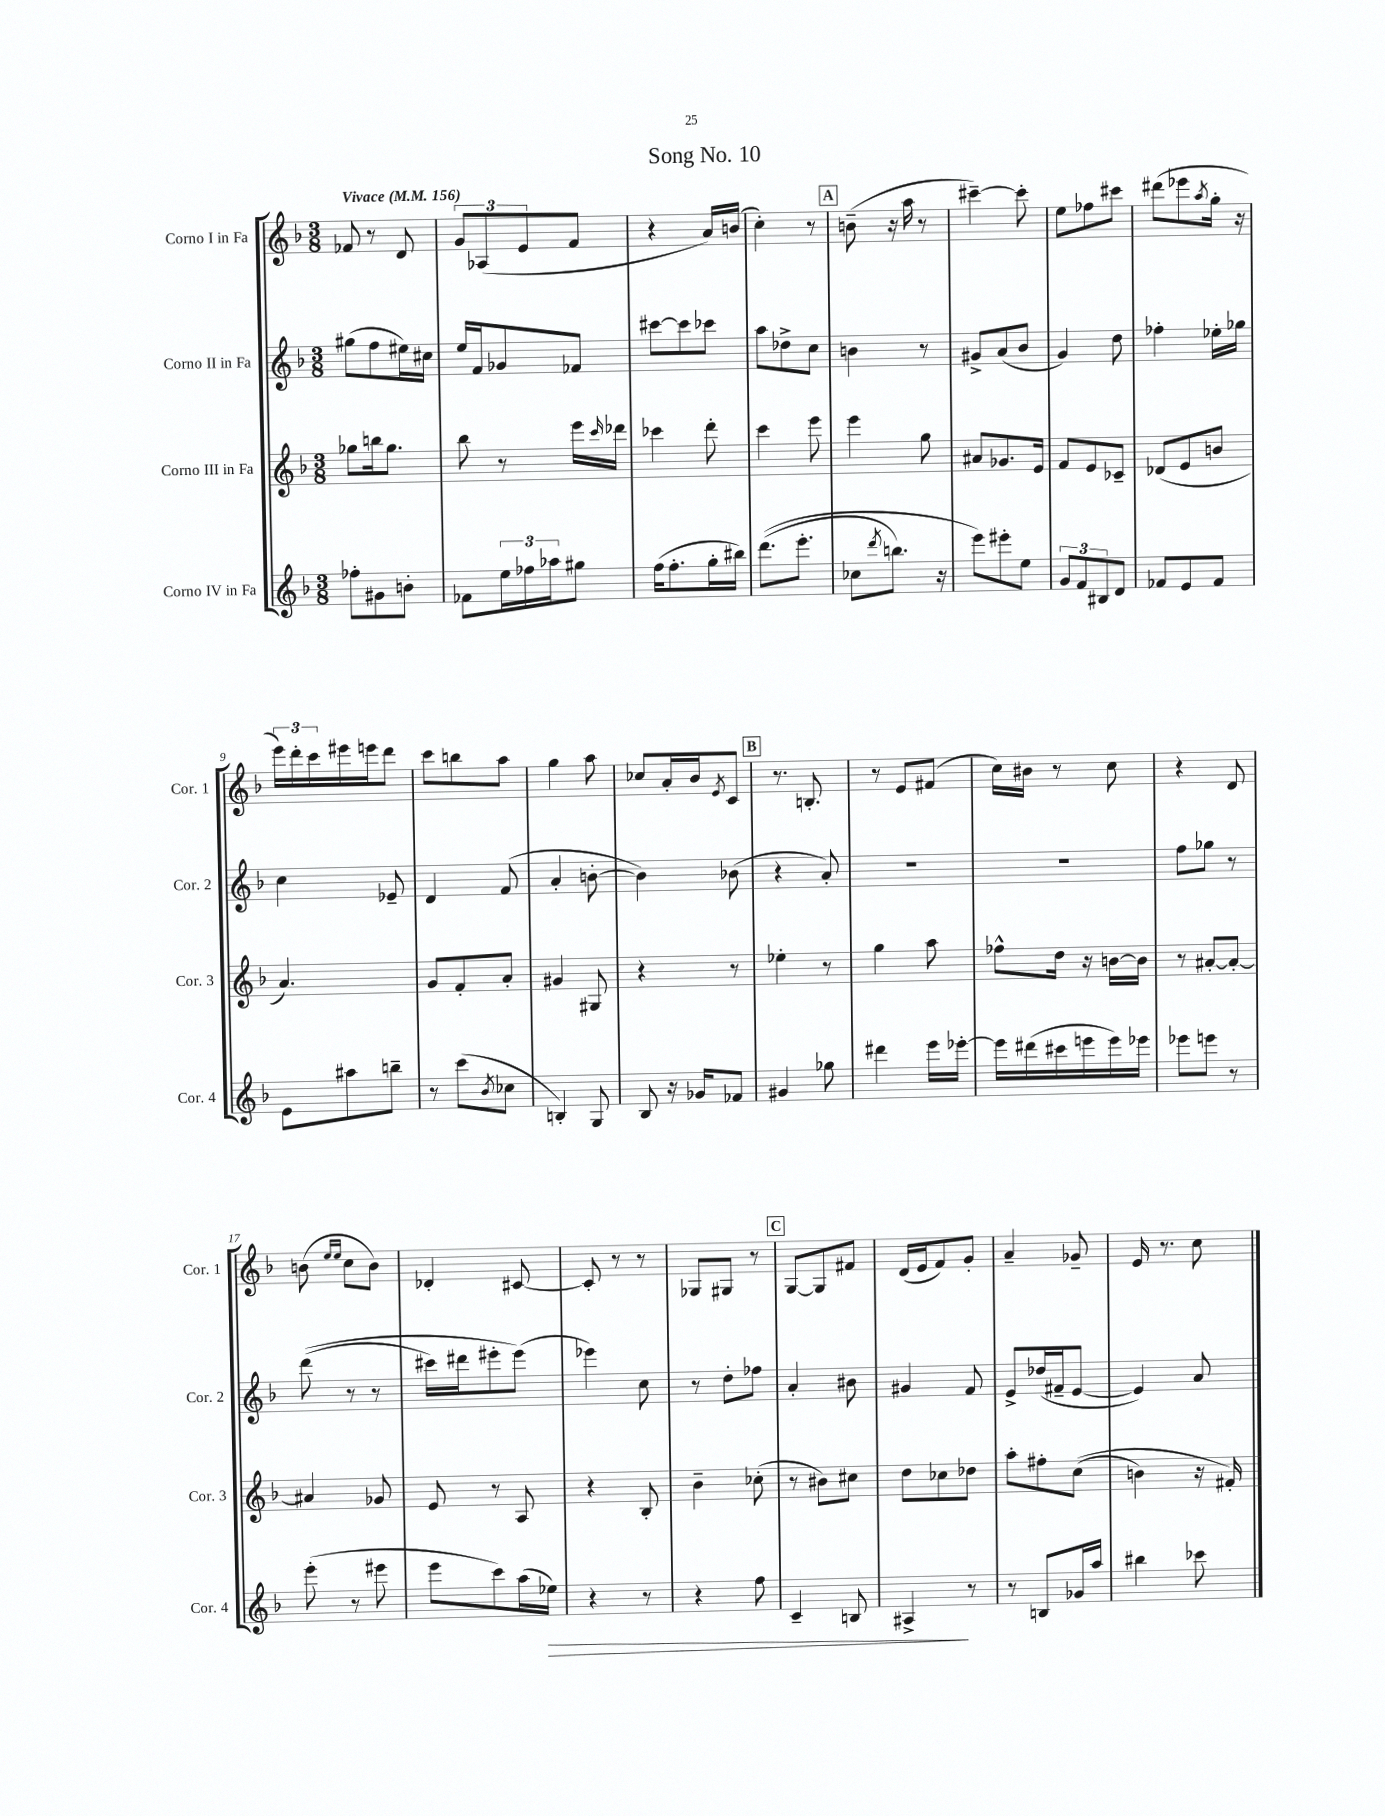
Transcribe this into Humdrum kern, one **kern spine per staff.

**kern	**kern	**kern	**kern
*staff4	*staff3	*staff2	*staff1
*clefG2	*clefG2	*clefG2	*clefG2
*k[b-]	*k[b-]	*k[b-]	*k[b-]
*M3/8	*M3/8	*M3/8	*M3/8
*MM156	*MM156	*MM156	*MM156
8ff-'	8gg-	(8gg#	8f-
8g#	16bb	8ff	8r
.	8.gg-	.	.
8b'	.	16ee#)	8d
.	.	16cc#	.
=	=	=	=
8f-	8bb-	16ee	12g
.	.	16f	.
.	.	.	(12A-
24ee	8r	8g-	.
24ff-	.	.	12e
24aa-	.	.	.
8gg#	16eee	8f-	8f
.	16qqccc	.	.
.	16ddd-	.	.
=	=	=	=
(16ff	4ccc-	[8ccc#	4r
8.ff'	.	.	.
.	.	8ccc#]	.
16gg'	8ddd'	8ccc-	16a)
16bb#)	.	.	(16b
=	=	=	=
&((8.ddd	4ccc	8aa	4cc')
.	.	8dd-^	.
8.eee'	.	.	.
.	8eee	8cc	8r
=	=	=	=
8cc-	4eee	4b	(8b~
8qddd	.	.	.
8.bb)	.	.	16r
.	.	.	16aa
.	8gg	8r	8r
16r	.	.	.
=	=	=	=
8eee&)	8a#	8g#^	[4ccc#~)
8eee#'	8.g-	(8a	.
8ee	.	8b-	8ccc#']
.	16e	.	.
=	=	=	=
12g	8f	4g)	8ee
12f	.	.	.
.	8e	.	8ff-
12B#	.	.	.
8d	8c-~	8dd	8ccc#
=	=	=	=
8f-	(8d-	4ff-'	(8ddd#
8e	8e	.	8eee-
.	.	.	8qaa
8f-	8b	16ee-'	16gg'
.	.	16gg-	16r
=	=	=	=
8e	4.a)	4cc	24eee)
.	.	.	24ddd'
.	.	.	24ccc
8aa#	.	.	16eee#
.	.	.	16eee
8bb~	.	8e-~	8ddd
=	=	=	=
8r	8g	4d	8ccc
(8ccc	8f'	.	8bb
8qb-	.	.	.
8cc-	8a'	(8f	8aa
=	=	=	=
4B')	4g#	4a'	4gg
8G	8G#	[8b'	8aa
=	=	=	=
8B-	4r	4b])	8cc-
16r	.	.	16a'
16g-	.	.	16b-
.	.	.	8qe
8f-	8r	(8b-	8c
=	=	=	=
4g#	4ee-'	4r	8.r
.	.	.	8.B'
8gg-	8r	8a')	.
=	=	=	=
4ddd#	4gg	4.r	8r
.	.	.	8e
16eee	8aa	.	(8f#
[16eee-'	.	.	.
=	=	=	=
16eee-]	8ff-^^	4.r	16cc)
(16ddd#	.	.	16b#
16ccc#	16dd	.	8r
16eee	16r	.	.
16eee)	[16b	.	8cc
16eee-	16b]	.	.
=	=	=	=
8eee-	8r	8ff	4r
8eee	[8a#'	8gg-	.
8r	8a#'_	8r	8d
=	=	=	=
(8eee'	4a#]	&((8ddd	(8b
.	.	.	16qqee
.	.	.	16qqee
8r	.	8r	8cc
8eee#	8g-	8r	8b)
=	=	=	=
8eee	8e	16ccc#)	4d-'
.	.	16ddd#	.
8ccc)	8r	8eee#'	.
(16aa	8A	(8eee#&)	[8c#
16ee-)	.	.	.
=	=	=	=
4r	4r	4eee-)	8c#']
.	.	.	8r
8r	8B-'	8cc	8r
=	=	=	=
4r	4b-~	8r	8G-
.	.	8dd'	8G#
8ff	(8cc-'	8ff-	8r
=	=	=	=
4c~	8r	4a'	[8G
.	8b#)	.	8G]
8B	8cc#	8b#	8f#
=	=	=	=
4A#^	8dd	4g#	(16d
.	.	.	16e
.	8cc-	.	8f)
8r	8dd-	8f	8g'
=	=	=	=
8r	8aa'	8e^	4a~
8B	8ff#'	(16dd-	.
.	.	16f#~	.
16g-	&((8cc	[8e	8g-~
16aa	.	.	.
=	=	=	=
4bb#	4b)	4e])	16e
.	.	.	8.r
8ccc-	16r	8a	8cc
.	16f#'&)	.	.
==	==	==	==
*-	*-	*-	*-
